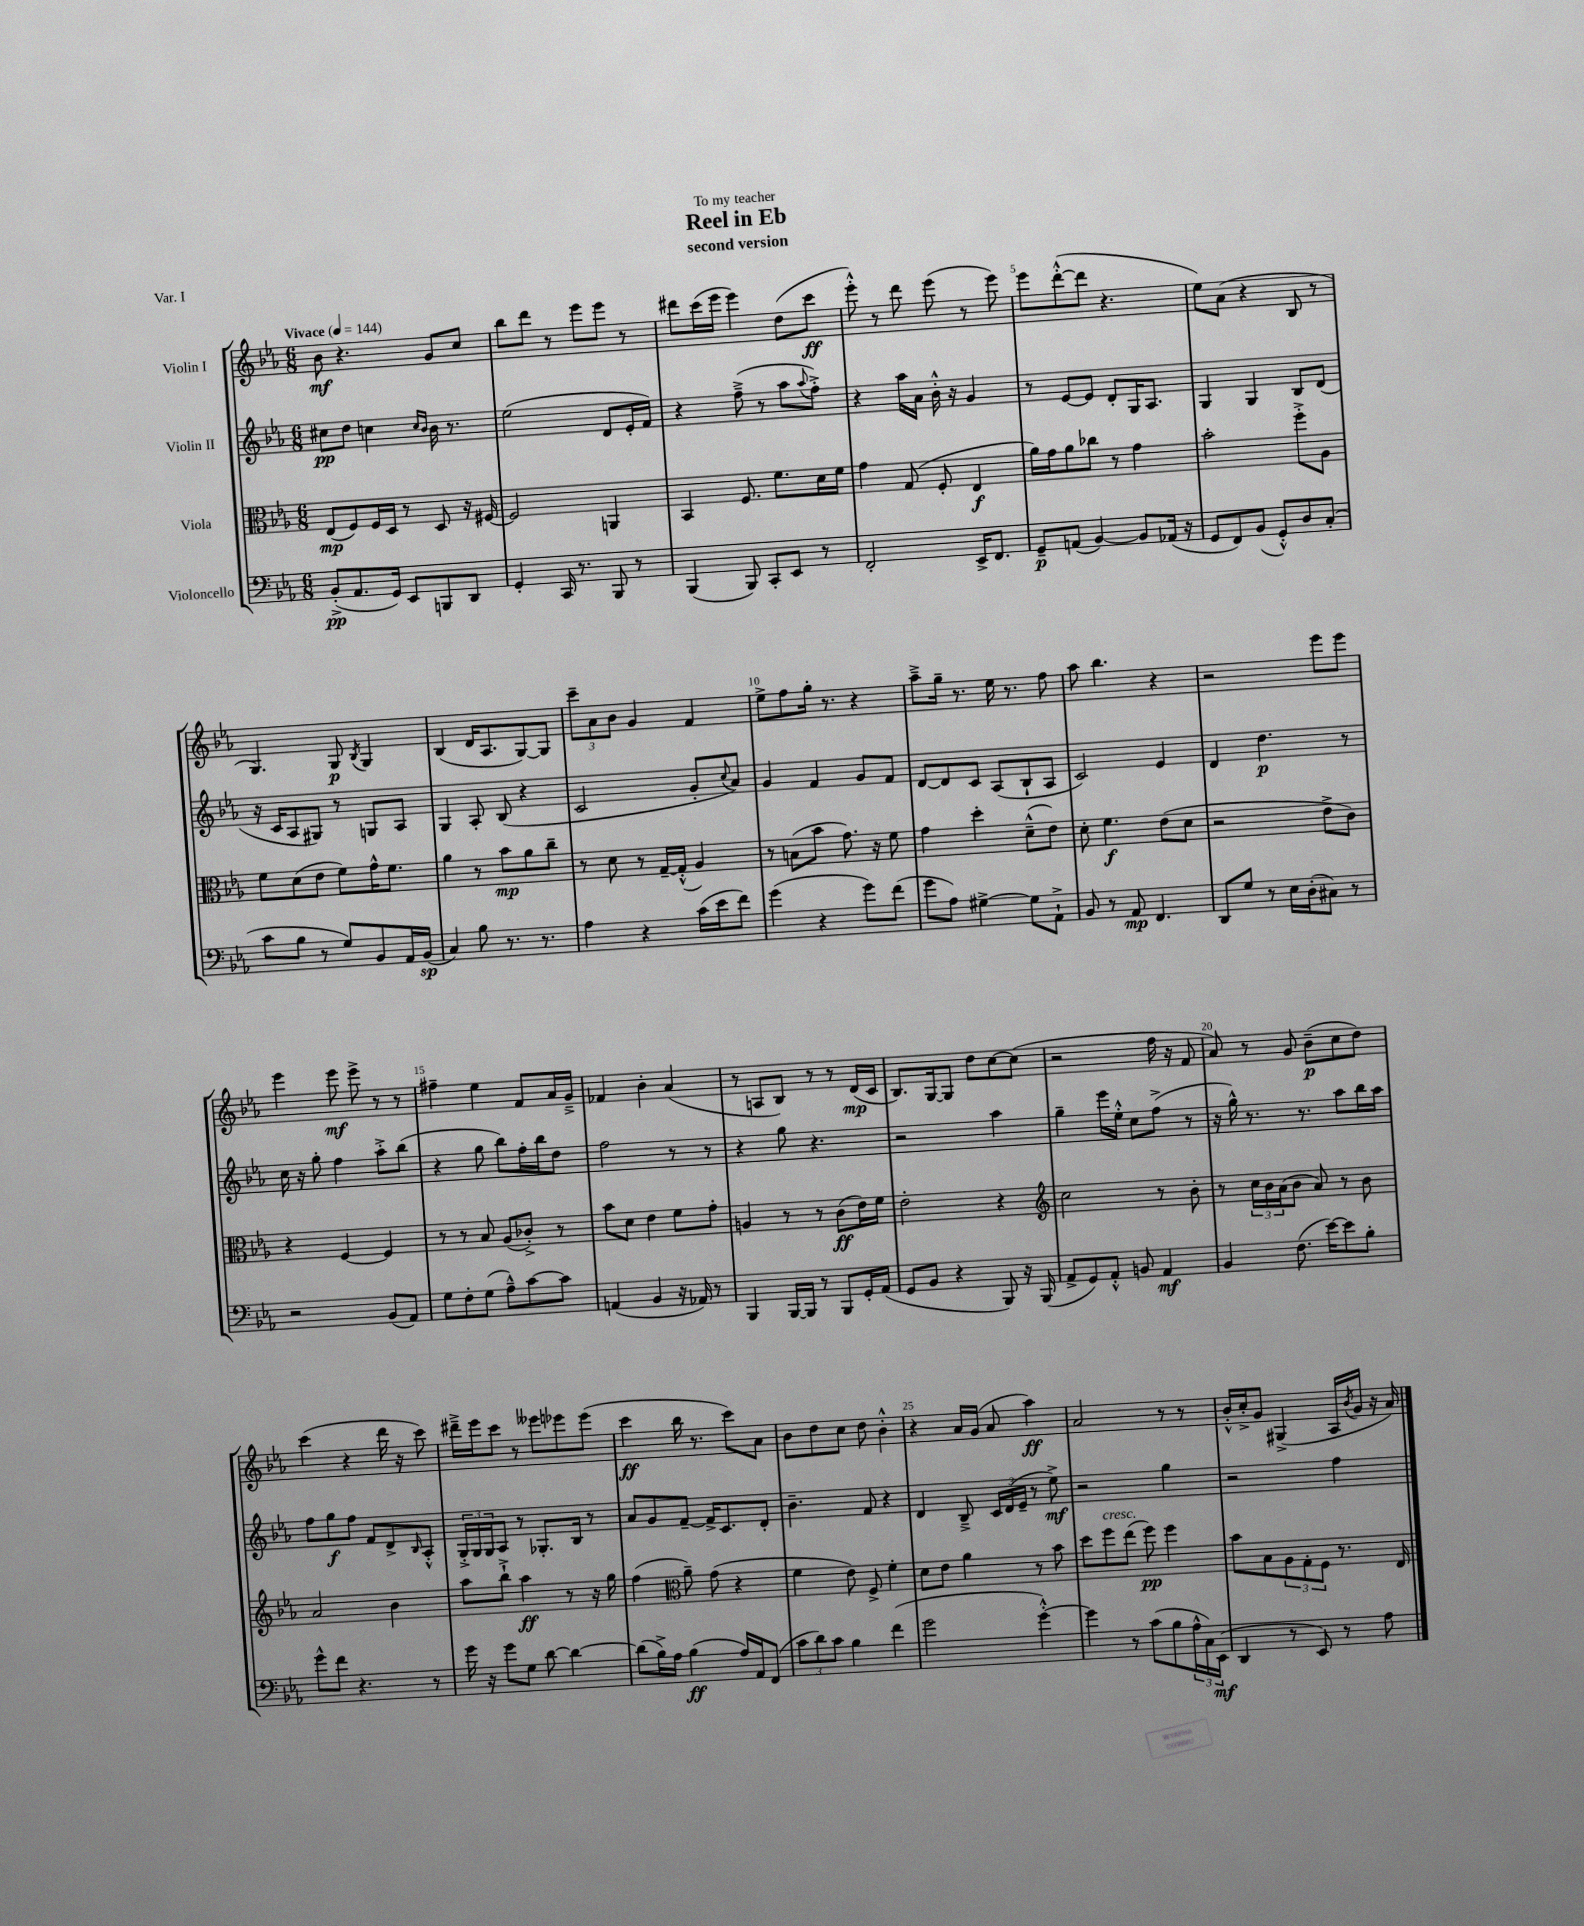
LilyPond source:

\header { title = "Reel in Eb" subtitle = "second version" dedication = "To my teacher" piece = "Var. I" }
<<
\new StaffGroup <<
\new Staff = "s0" \with { instrumentName = "Violin I" } {
    \clef treble \key ees \major \numericTimeSignature \time 6/8 \tempo "Vivace" 4 = 144
    bes'8\mf r4. g'8 c''8 |
    bes''8 d'''8 r8 ees'''8 ees'''8 r8 |
    dis'''8 c'''16( ees'''16 ees'''4) d''8( c'''8\ff |
    ees'''8-.-^) r8 d'''8 ees'''8( r8 ees'''8) |
    ees'''8 d'''8~-.-^( d'''8 r4. |
    ees''8) aes'8( r4 bes8 r8 |
    g4.) g8\p \acciaccatura { bes8 } g4 |
    bes4( d'16 aes8. g8~) g8 |
    \tuplet 3/2 { c'''8-- aes'8 bes'8 } g'4 f'4 |
    ees''8-> f''8 g''16-. r8. r4 |
    aes''8---> g''16-- r8. ees''16 r8. f''8 |
    aes''8 bes''4. r4 |
    r2 ees'''8 ees'''8 |
    ees'''4 ees'''8\mf ees'''8-> r8 r8 |
    fis''4-- ees''4 f'8 aes'16 g'16---> |
    fes'4 bes'4-. aes'4( |
    r8 a8 bes8) r8 r8 d'16\mp( c'16 |
    bes8.) g16~ g8 d''8 c''8~ c''8( |
    r2 f''16 r16 f'8 |
    aes'8) r8 g'8 bes'8--\p( c''8 d''8) |
    c'''4( r4 d'''16 r16 c'''8) |
    dis'''16---> ees'''16 c'''8 r8 eeses'''8 ees'''8 ees'''8( |
    c'''4\ff bes''16 r8. c'''8) aes'8 |
    bes'8 d''8 c''8 d''8 bes'4-.-^ |
    r4 aes'16 g'16( aes'8 aes''4\ff) |
    aes'2 r8 r8 |
    bes'16-.-^ c''16-.-> g'8 gis4->( aes16 \acciaccatura { bes'8 } g'16 r16 aes'16) \bar "|." |
}
\new Staff = "s1" \with { instrumentName = "Violin II" } {
    \clef treble \key ees \major \numericTimeSignature \time 6/8
    cis''8\pp d''8 c''4 \grace { c''16 bes'16 } bes'16 r8. |
    ees''2( d'8 ees'16-. f'16) |
    r4 f''8--->( r8 aes''8 \appoggiatura { aes''8 } f''8-.->) |
    r4 aes''16 aes'16 bes'16-.-^ r16 g'4 |
    r8 ees'8~ ees'8 d'8-. g16 aes8. |
    g4 g4 bes8 d'8( |
    r16 c'16 aes8 gis8) r8 g8 aes8 |
    g4 aes8-. bes8( r4 |
    c'2 g'8-. \appoggiatura { c''8 } aes'8) |
    g'4 f'4 g'8 f'8 |
    d'8~ d'8 c'8 aes8( bes8-! aes8 |
    c'2) ees'4 |
    d'4 d''4.\p r8 |
    c''16 r16 g''8-. f''4 aes''8-.-> bes''8( |
    r4 g''8 bes''8) f''16-. bes''16 d''8 |
    f''2 r8 r8 |
    r4 g''8 r4. |
    r2 aes''4 |
    g''4-- ees'''16 ees''16-.-^ c''8 f''8->( r8 |
    r16 g''16-^) r8. r8. aes''8 bes''16 aes''16 |
    f''8 g''8\f f''8 f'8 d'8-> \grace { bes16 } aes8-.-^ |
    \tuplet 3/2 { g16-.-> g16 g16 } aes8 r8 ges8.-. bes16 r8 |
    aes'8 g'8 f'8~-- f'16-> c'8. d'8-. |
    bes'4.-- f'8 r4 |
    d'4 bes8---> \tuplet 3/2 { c'16 d'16( ees'16-- } r8 ees''8->\mf) |
    r2 g''4 |
    r2 f''4 \bar "|." |
}
\new Staff = "s2" \with { instrumentName = "Viola" } {
    \clef alto \key ees \major \numericTimeSignature \time 6/8
    ees8\mp( f8) f16 d16 r8 d8 r16 fis16~ |
    fis2 a,4 |
    bes,4 f8. f'8. d'16 f'16 |
    g'4 g8( f8-. ees4\f |
    aes'16) g'16 aes'8 ces''8 r8 g'4 |
    bes'2-. f''8-.-> aes8 |
    f'8 d'8( ees'8 f'8) g'16-^ f'8. |
    aes'4 r8 bes'8\mp aes'8 c''8-- |
    r8 d'8 r8 g16~-- g16-.-^( aes4) |
    r8 b8( bes'8 g'8.) r16 f'8 |
    g'4 d''4-. d'8---^( ees'8) |
    d'8-. f'4.\f ees'8( d'8 |
    r2 ees'8-> c'8) |
    r4 f4~ f4 |
    r8 r8 bes8 aes8( ces'8-.->) r8 |
    bes'8 d'8 ees'4 f'8 g'8-. |
    a4 r8 r8 c'8\ff( ees'16) f'16 |
    ees'2-. r4 |
    \clef treble c''2 r8 bes'8-. |
    r8 \tuplet 3/2 { c''16 bes'16 aes'16( } bes'8 aes'8) r8 bes'8 |
    aes'2 bes'4 |
    aes''8 bes''8-!-> aes''4\ff r8 r16 g''16 |
    f''4( \clef alto aes'8--) g'8( r4 |
    f'4 ees'8) f8-> f'4-. |
    d'8 ees'8 aes'4 r8 bes'8 |
    d''8 f''8^\markup { \italic "cresc." } ees''8( f''8\pp) f''4 |
    bes'8 bes8 \tuplet 3/2 { aes8 g8-. f8 } r8. ees16 \bar "|." |
}
\new Staff = "s3" \with { instrumentName = "Violoncello" } {
    \clef bass \key ees \major \numericTimeSignature \time 6/8
    bes,8-.->\pp( aes,8. g,16) ees,8 b,,8 d,8 |
    g,4-. c,16 r8. bes,,8 r8 |
    bes,,4( bes,,8) c,8-. ees,8 r8 |
    f,2-. ees,16-> f,8. |
    g,8--\p a,8( bes,4~) bes,8 aes,16( r16 |
    g,8 f,8) bes,8( g,8-.-^) d8 c8-.( |
    c'8 bes8 r8 g8) bes,8 aes,16 bes,16\sp( |
    c4) bes8 r8. r8. |
    aes4 r4 c'16( ees'16 f'8) |
    g'4( r4 g'8) f'8( |
    g'8 aes8) gis4~-> gis8 aes,8-!-> |
    bes,8 r8 aes,8\mp f,4. |
    d,8 g8 r8 ees16 d16-.( cis8) r8 |
    r2 bes,8( aes,8) |
    g8 f8-. g8( aes8---^) c'8~ c'8 |
    a,4( bes,4 r16 aes,16) r8 |
    bes,,4 bes,,16~ bes,,16 r8 bes,,8 g,16-. aes,16( |
    g,8 bes,8 r4 bes,,8) r16 bes,,16( |
    aes,8-> g,8) aes,8-.-^ b,8 aes,4\mf |
    bes,4 f8.( ees'16~) ees'8 bes8-. |
    g'8-^ f'8 r4. r8 |
    g'16 r16 g'8 g8 d'8~ d'4~ |
    d'8( bes16->) aes16 bes4\ff( aes16) aes,16 f,8( |
    \tuplet 3/2 { c'8 d'8) c'8 } bes4 f'4( |
    g'2 g'4~-.-^) |
    g'4 r8 c'8( bes8 \tuplet 3/2 { aes16-^ c16) ees,16\mf( } |
    d,4 r8 ees,8) r8 aes8 \bar "|." |
}
>>
>>
\layout { \context { \Score \override BarNumber.break-visibility = ##(#f #t #t) barNumberVisibility = #(every-nth-bar-number-visible 5) } }
